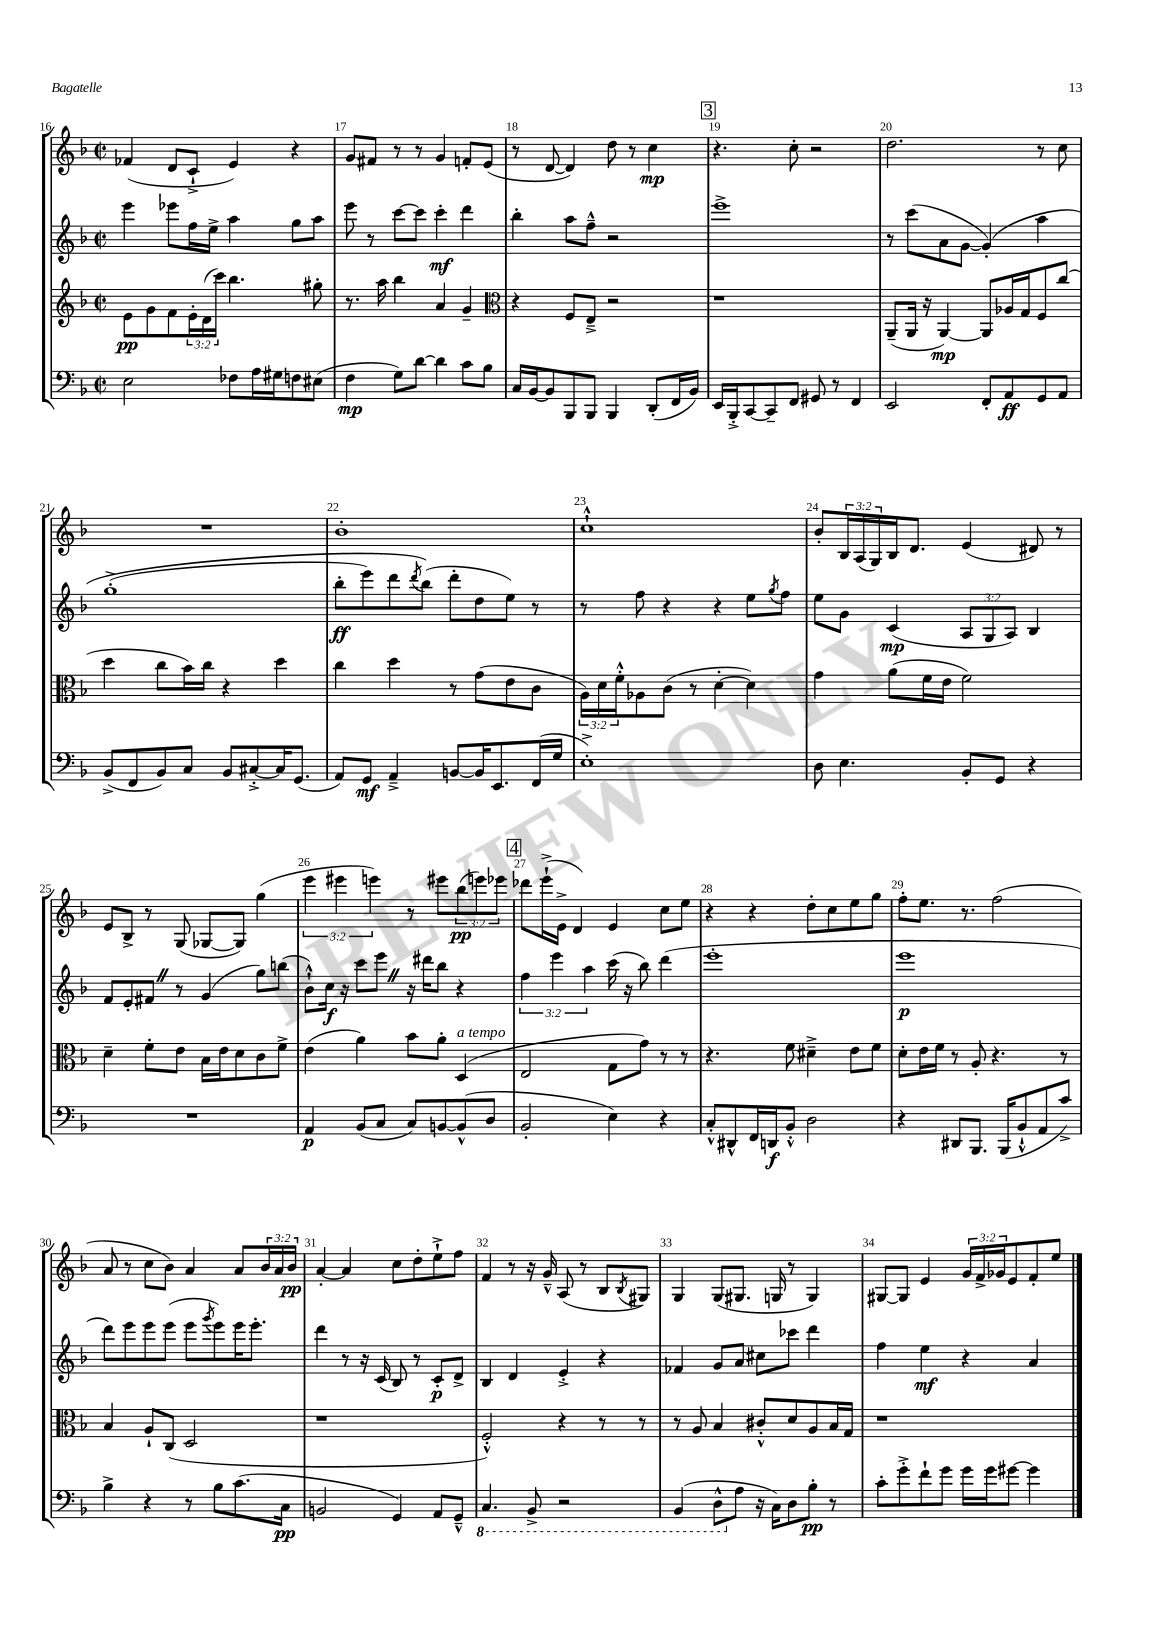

**kern	**dynam	**kern	**dynam	**kern	**dynam	**kern	**dynam
*part4	*part4	*part3	*part3	*part2	*part2	*part1	*part1
*staff4	*staff4	*staff3	*staff3	*staff2	*staff2	*staff1	*staff1
*clefF4	*	*clefG2	*	*clefG2	*	*clefG2	*
*k[b-]	*	*k[b-]	*	*k[b-]	*	*k[b-]	*
*M2/2	*	*M2/2	*	*M2/2	*	*M2/2	*
*met(c|)	*	*met(c|)	*	*met(c|)	*	*met(c|)	*
=16	=16	=16	=16	=16	=16	=16	=16
2E\	.	8e\L	pp	4eee\	.	(4f-X/	.
.	.	8g\	.	.	.	.	.
.	.	8f\	.	8eee-X\L	.	8d/L	.
.	.	24e'\L	.	16ff\L	.	8c`^/J	.
.	.	(24d\	.	.	.	.	.
.	.	.	.	16ee^\JJ	.	.	.
.	.	24ccc\JJ)	.	.	.	.	.
8F-X\L	.	4.bb-\	.	4aa\	.	4e/)	.
16A\L	.	.	.	.	.	.	.
16G#X\J	.	.	.	.	.	.	.
8Fn\	.	.	.	8gg\L	.	4r	.
(8E#X\J	.	8gg#X'\	.	8aa\J	.	.	.
=17	=17	=17	=17	=17	=17	=17	=17
4F\	mp	8.r	.	8eee\	.	8g/L	.
.	.	.	.	8r	.	8f#X/J	.
.	.	16aa\	.	.	.	.	.
8G\L)	.	4bb-\	.	[8ccc\L	.	8r	.
[8d\J	.	.	.	8ccc\J]	.	8r	.
4d\]	.	4a/	.	4ccc'\	mf	4g/	.
8c\L	.	4g~/	.	4ddd\	.	8fn'/L	.
8B-\J	.	.	.	.	.	(8e/J	.
=18	=18	=18	=18	=18	=18	=18	=18
*	*	*clefC3	*	*	*	*	*
16C/LL	.	4r	.	4bb-'\	.	8r	.
[16BB-/J	.	.	.	.	.	.	.
8BB-/]	.	.	.	.	.	[8d/	.
8BBB-/	.	8F/L	.	8aa\L	.	4d/])	.
8BBB-/J	.	8E~^/J	.	8ff~^^\J	.	.	.
4BBB-/	.	2r	.	2r	.	8dd\	.
.	.	.	.	.	.	8r	.
(8DD'/L	.	.	.	.	.	4cc\	mp
16FF/L	.	.	.	.	.	.	.
16BB-/JJ)	.	.	.	.	.	.	.
!!LO:REH:place=s1:t=3
=19	=19	=19	=19	=19	=19	=19	=19
16EE/LL	.	1r	.	1eee^	.	4.r	.
16BBB-'^/J	.	.	.	.	.	.	.
[8CC/	.	.	.	.	.	.	.
8CC~/]	.	.	.	.	.	.	.
8FF/J	.	.	.	.	.	8cc'\	.
8GG#X/	.	.	.	.	.	2r	.
8r	.	.	.	.	.	.	.
4FF/	.	.	.	.	.	.	.
=20	=20	=20	=20	=20	=20	=20	=20
2EE/	.	(8AA~/L	.	8r	.	2.dd\	.
.	.	16AA/Jk	.	(8ccc\L	.	.	.
.	.	16r	.	.	.	.	.
.	.	[4AA/)	mp	8a\	.	.	.
.	.	.	.	[8g\J	.	.	.
8FF'/L	.	8AA/L]	.	(4g'/])	.	.	.
8AA/	ff	16A-X/L	.	.	.	.	.
.	.	16G/J	.	.	.	.	.
8GG/	.	8F/	.	4aa\	.	8r	.
8AA/J	.	(8cc/J	.	.	.	8cc\	.
!!LO:LB:g=z
=21	=21	=21	=21	=21	=21	=21	=21
(8BB-^/L	.	4dd\	.	(1gg'^	.	1r	.
8FF/	.	.	.	.	.	.	.
8BB-/)	.	8cc\L	.	.	.	.	.
8C/J	.	16b-\L)	.	.	.	.	.
.	.	16cc\JJ	.	.	.	.	.
8BB-/L	.	4r	.	.	.	.	.
[8C#X'^/	.	.	.	.	.	.	.
16C#/K]	.	4dd\	.	.	.	.	.
(8.GG/J	.	.	.	.	.	.	.
=22	=22	=22	=22	=22	=22	=22	=22
8AA/L)	.	4cc\	.	8bb-'\L	ff	1b-'	.
8GG/J	mf	.	.	8eee\)	.	.	.
4AA~^/	.	4dd\	.	8ddd\	.	.	.
.	.	.	.	8qddd/	.	.	.
.	.	.	.	(8bb-\J)	.	.	.
[8BBn/L	.	8r	.	8ddd'\L	.	.	.
16BB/K]	.	(8g\L	.	8dd\	.	.	.
8.EE/	.	.	.	.	.	.	.
.	.	8e\	.	8ee\J)	.	.	.
(16FF/L	.	8c\J	.	8r	.	.	.
16G/JJ	.	.	.	.	.	.	.
=23	=23	=23	=23	=23	=23	=23	=23
1E'^)	.	24A\LL)	.	8r	.	1cc`^^	.
.	.	24d\	.	.	.	.	.
.	.	24f'^^\J	.	.	.	.	.
.	.	8A-X\	.	8ff\	.	.	.
.	.	(8c\J	.	4r	.	.	.
.	.	8r	.	.	.	.	.
.	.	[4d'\	.	4r	.	.	.
.	.	4d\])	.	8ee\L	.	.	.
.	.	.	.	8qgg/	.	.	.
.	.	.	.	8ff\J	.	.	.
=24	=24	=24	=24	=24	=24	=24	=24
8D\	.	4g\	.	8ee\L	.	8b-'/L	.
4.E\	.	.	.	8g\J	.	24B-/L	.
.	.	.	.	.	.	(24A/	.
.	.	.	.	.	.	24G/)	.
.	.	(8a\L	.	(4c/	mp	16B-/J	.
.	.	.	.	.	.	8.d/J	.
.	.	16f\L	.	.	.	.	.
.	.	16e\JJ	.	.	.	.	.
8BB-'/L	.	2f\)	.	12A/L	.	(4e/	.
.	.	.	.	12G/	.	.	.
8GG/J	.	.	.	.	.	.	.
.	.	.	.	12A/J)	.	.	.
4r	.	.	.	4B-/	.	8d#X/)	.
.	.	.	.	.	.	8r	.
!!LO:LB:g=z
=25	=25	=25	=25	=25	=25	=25	=25
1r	.	4d~\	.	8f/L	.	8e/L	.
.	.	.	.	8e'/	.	8B-^/J	.
.	.	8f'\L	.	8f#XZ/J	.	8r	.
.	.	8e\J	.	8r	.	(8G/	.
.	.	16B-\LL	.	(4g/	.	[8G-X/L	.
.	.	16e\J	.	.	.	.	.
.	.	8d\	.	.	.	8G-/J])	.
.	.	8c\	.	8gg\L)	.	(4gg\	.
.	.	8f^\J	.	(8bbn\J	.	.	.
=26	=26	=26	=26	=26	=26	=26	=26
4AA/	p	(4e\	.	8b-`^^\L)	.	6eee\	.
.	.	.	.	16cc\Jk	f	.	.
.	.	.	.	.	.	6eee#X\	.
.	.	.	.	16r	.	.	.
(8BB-/L	.	4a\)	.	8ccc\L	.	.	.
.	.	.	.	.	.	6eeen\)	.
8C/J	.	.	.	8eeeZ\J	.	.	.
8C/L)	.	8b-\L	.	16r	.	8r	.
.	.	.	.	16ddd#X\KL	.	.	.
[8BBn/	.	8a'\J	.	8bb-\J	.	8eee#X\L	.
!	!	!LO:TX:a:i:t=a tempo	!	!	!	!	!
(8BB^^/]	.	(4D/	.	4r	.	(12bb-\	pp
.	.	.	.	.	.	12eeen\)	.
8D/J	.	.	.	.	.	.	.
.	.	.	.	.	.	12eee-X\J	.
!!LO:REH:place=s1:t=4
=27	=27	=27	=27	=27	=27	=27	=27
2BB-'/	.	2E/	.	6ff\	.	8ddd-X\L	.
.	.	.	.	.	.	(16eee`^\L	.
.	.	.	.	6eee\	.	.	.
.	.	.	.	.	.	16e^\JJ	.
.	.	.	.	.	.	4d/)	.
.	.	.	.	6aa\	.	.	.
4E\)	.	8G\L	.	(16ccc\	.	4e/	.
.	.	.	.	16r	.	.	.
.	.	8g\J)	.	8bb-\)	.	.	.
4r	.	8r	.	(4ddd\	.	8cc\L	.
.	.	8r	.	.	.	8ee\J	.
=28	=28	=28	=28	=28	=28	=28	=28
8C'^^/L	.	4.r	.	1eee'	.	4r	.
8DD#X^^/	.	.	.	.	.	.	.
16FF/L	.	.	.	.	.	4r	.
16DDn/J	f	.	.	.	.	.	.
8BB-'^^/J	.	8f\	.	.	.	.	.
2D\	.	4d#X~^\	.	.	.	8dd'\L	.
.	.	.	.	.	.	8cc\	.
.	.	8e\L	.	.	.	8ee\	.
.	.	8f\J	.	.	.	8gg\J	.
=29	=29	=29	=29	=29	=29	=29	=29
4r	.	8d'\L	.	1eee	p	8ff'\L	.
.	.	16e\L	.	.	.	8.ee\J	.
.	.	16f\JJ	.	.	.	.	.
8DD#X/L	.	8r	.	.	.	.	.
.	.	.	.	.	.	8.r	.
8.BBB-/J	.	8A'/	.	.	.	.	.
.	.	4.r	.	.	.	(2ff\	.
(16BBB-/KL	.	.	.	.	.	.	.
8BB-`^^/	.	.	.	.	.	.	.
8AA/	.	.	.	.	.	.	.
8c^/J)	.	8r	.	.	.	.	.
!!LO:LB:g=z
=30	=30	=30	=30	=30	=30	=30	=30
4B-^\	.	4B-/	.	8ddd\L)	.	8a/	.
.	.	.	.	8eee\	.	8r	.
4r	.	8A`/L	.	8eee\	.	8cc\L	.
.	.	(8C/J	.	(8eee\J	.	8b-\J)	.
8r	.	2D/	.	8eee\L	.	4a/	.
.	.	.	.	8qggg/	.	.	.
8B-\L	.	.	.	8eee\)	.	.	.
(8.c\	.	.	.	16eee\K	.	8a/L	.
.	.	.	.	8.eee'\J	.	.	.
.	.	.	.	.	.	24b-/L	.
.	.	.	.	.	.	24a/	.
16C\Jk	pp	.	.	.	.	.	.
.	.	.	.	.	.	24b-/JJ	pp
=31	=31	=31	=31	=31	=31	=31	=31
2BBn/	.	1r	.	4ddd\	.	[4a'/	.
.	.	.	.	8r	.	4a/]	.
.	.	.	.	16r	.	.	.
.	.	.	.	(16c/	.	.	.
4GG/)	.	.	.	8B-/)	.	8cc\L	.
.	.	.	.	8r	.	8dd'\	.
8AA/L	.	.	.	8c'/L	p	8ee`^\	.
8GG~^^/J	.	.	.	8d^/J	.	8ff\J	.
=32	=32	=32	=32	=32	=32	=32	=32
*8ba	*	*	*	*	*	*	*
4.CC/	.	2F'^^/)	.	4B-/	.	4f/	.
.	.	.	.	4d/	.	8r	.
8BBB-^/	.	.	.	.	.	16r	.
.	.	.	.	.	.	16g~^^/	.
2r	.	4r	.	4e'^/	.	(8A/	.
.	.	.	.	.	.	8r	.
.	.	8r	.	4r	.	8B-/L	.
.	.	.	.	.	.	8qB-/	.
.	.	8r	.	.	.	8G#X/J)	.
=33	=33	=33	=33	=33	=33	=33	=33
(4BBB-/	.	8r	.	4f-X/	.	4G/	.
.	.	8A/	.	.	.	.	.
8DD^^\L	.	4B-/	.	8g/L	.	(8G/L	.
*X8ba	*	*	*	*	*	*	*
8A\J	.	.	.	8a/J	.	8.G#X/J	.
16r	.	8c#X'^^/L	.	8cc#X\L	.	.	.
16C\KL)	.	.	.	.	.	16Gn/	.
8D\	.	8d/	.	8ccc-X\J	.	8r	.
8B-'\J	pp	8A/	.	4ddd\	.	4G/)	.
8r	.	16B-/L	.	.	.	.	.
.	.	16G/JJ	.	.	.	.	.
=34	=34	=34	=34	=34	=34	=34	=34
8c'\L	.	1r	.	4ff\	.	[8G#X/L	.
8g'^\	.	.	.	.	.	8G#/J]	.
8f`\	.	.	.	4ee\	mf	4e/	.
8g\J	.	.	.	.	.	.	.
16g\LL	.	.	.	4r	.	24g/LL	.
.	.	.	.	.	.	24f^/	.
16g\J	.	.	.	.	.	.	.
.	.	.	.	.	.	24g-X/J	.
[8g#X\J	.	.	.	.	.	8e/	.
4g#\]	.	.	.	4a/	.	8f'/	.
.	.	.	.	.	.	8ee/J	.
==	==	==	==	==	==	==	==
*-	*-	*-	*-	*-	*-	*-	*-
